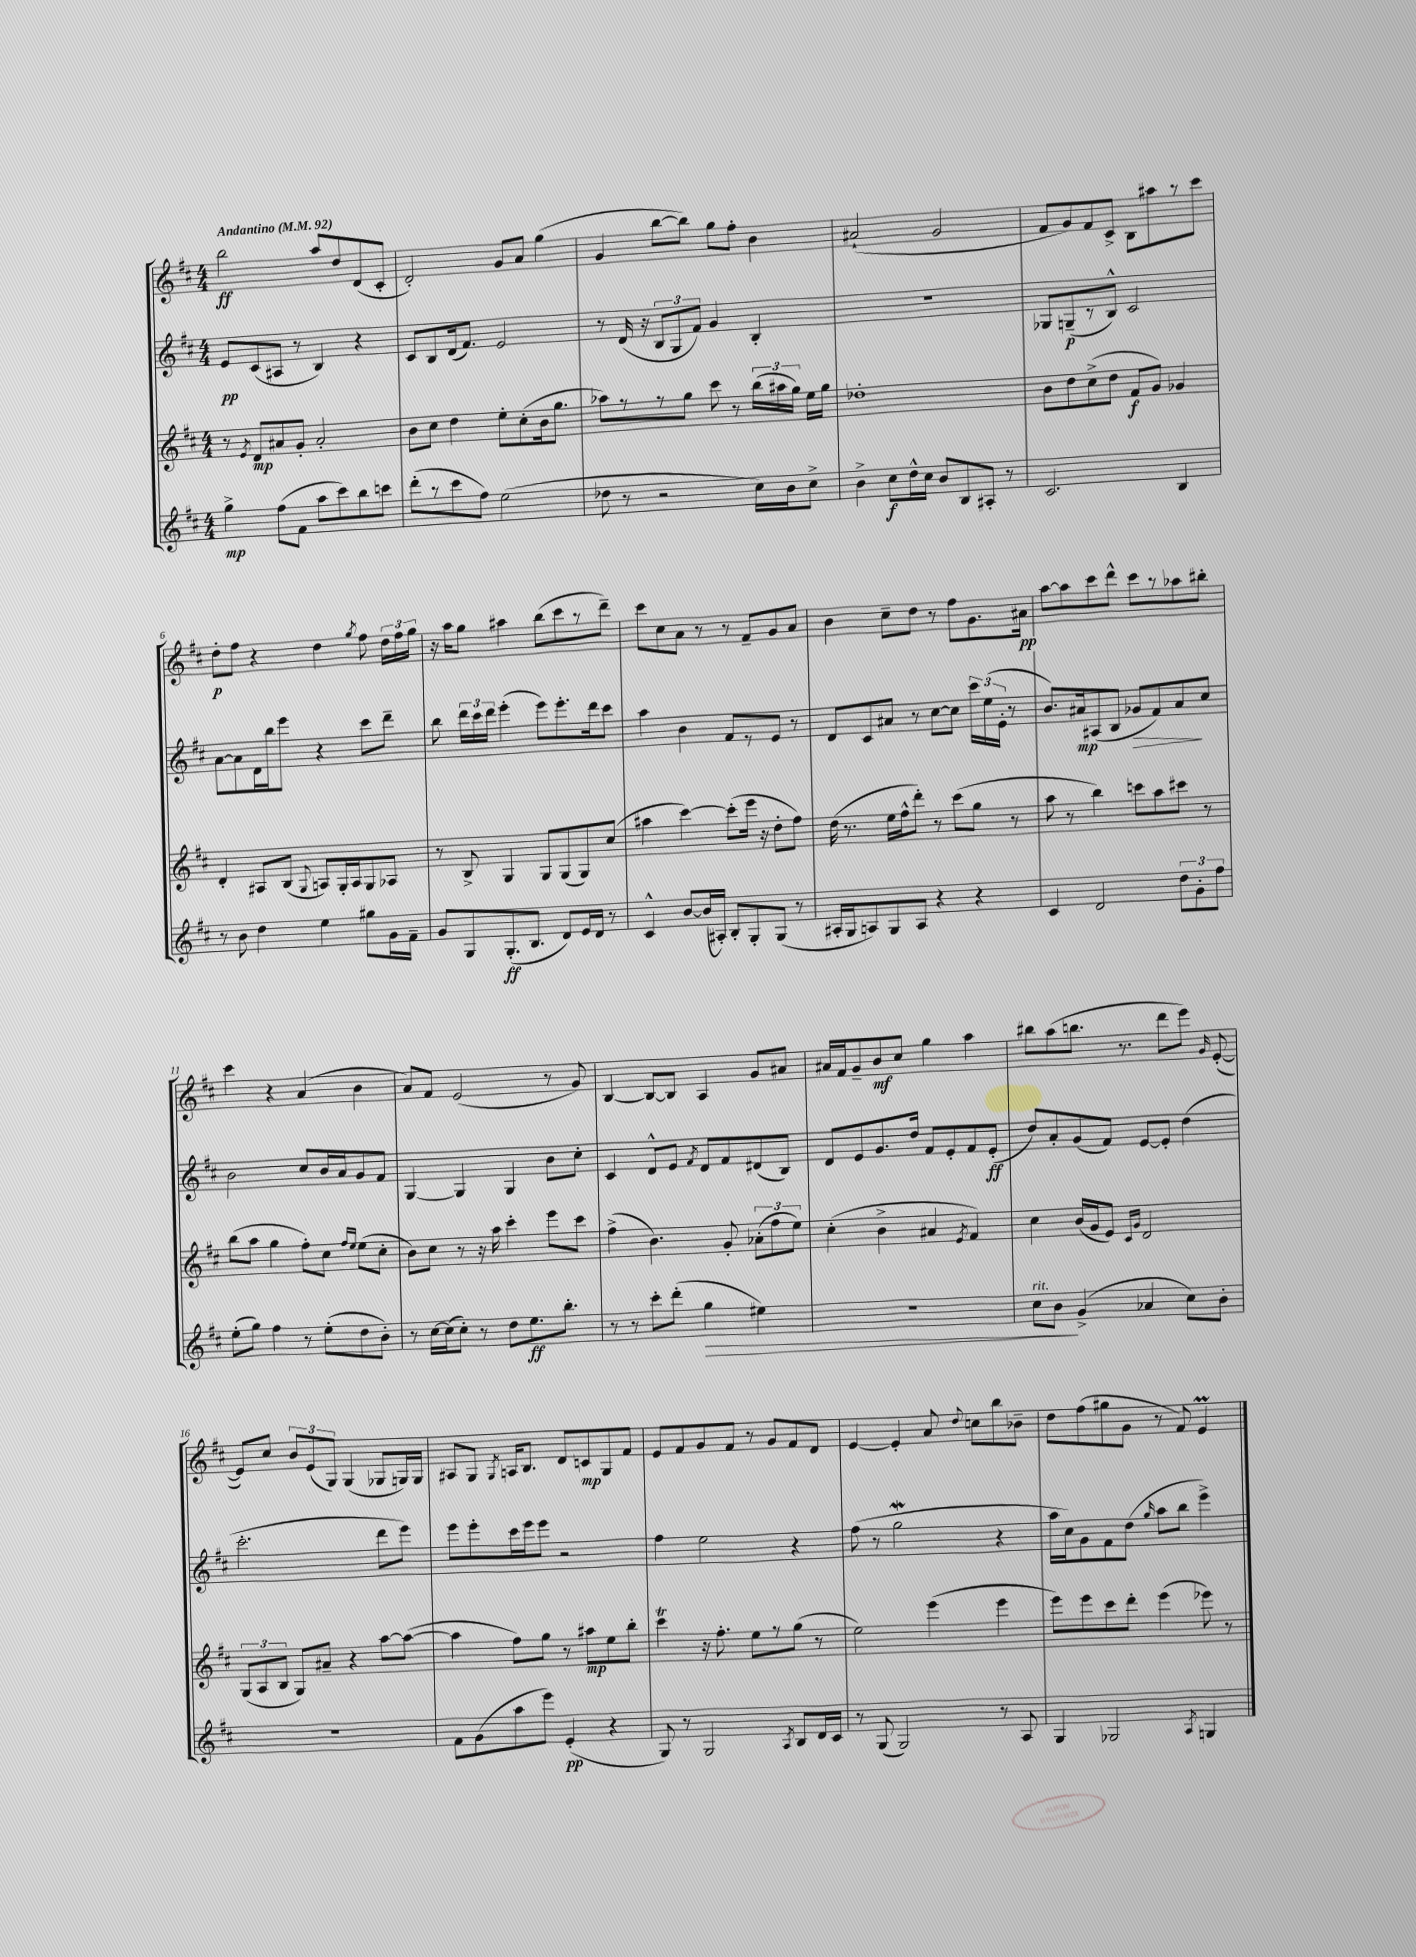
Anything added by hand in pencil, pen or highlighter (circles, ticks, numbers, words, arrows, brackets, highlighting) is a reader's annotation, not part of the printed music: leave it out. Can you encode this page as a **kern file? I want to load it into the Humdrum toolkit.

**kern	**kern	**kern	**kern
*staff4	*staff3	*staff2	*staff1
*clefG2	*clefG2	*clefG2	*clefG2
*k[f#c#]	*k[f#c#]	*k[f#c#]	*k[f#c#]
*M4/4	*M4/4	*M4/4	*M4/4
*MM92	*MM92	*MM92	*MM92
4gg^	8r	8e	2bb
.	8qe	.	.
.	8d	(8c#	.
(8ff#	8a#	8A#	.
8f#	8g'	8r	.
8aa	2a#'	4B)	8aa
8ccc#)	.	.	8dd
8bb	.	4r	(8d
8ccc	.	.	8c#'
=	=	=	=
(8ddd'	8b	8c#	2d')
8r	8cc#	8B	.
8ccc#	4dd	(16d	.
.	.	8.f#)	.
8ff#)	.	.	.
(2ee	8ee'	2e	8g
.	(8cc#'	.	8a
.	16b	.	(4gg
.	8.gg	.	.
=	=	=	=
8dd-	8aa-)	8r	4g
8r	8r	(16d	.
.	.	16r	.
2r	8r	12B	[8bb
.	.	12G	.
.	8gg	.	8bb])
.	.	12f#)	.
.	8ccc#	4g	8gg
.	8r	.	8ff#'
16cc#)	(24bb	4B'	4b
.	24aa#	.	.
16b	.	.	.
.	24gg)	.	.
8cc#^	16ee	.	.
.	16gg	.	.
=	=	=	=
4b^	1dd-'	1r	(2a#`
8cc#	.	.	.
16dd^^	.	.	.
16cc#	.	.	.
8b	.	.	2g
8B	.	.	.
8A#'	.	.	.
8r	.	.	.
=	=	=	=
2.c#	8b	8G-	8f#
.	8dd	(8G~	8g)
.	(8cc#^	8r	8f#
.	8dd	8B^^)	8c#^
.	8f#	2c#	8B
.	8g)	.	8aa#
4B	4g-	.	8r
.	.	.	8ccc#
=	=	=	=
8r	4d'	[8a	8dd'
8b	.	8a]	8ff#
4dd	8A#	16d	4r
.	.	16bb	.
.	(8B	8eee	.
.	8qqG	.	.
4ee	8A)	4r	4dd
.	16G'	.	.
.	16A	.	.
.	.	.	8qgg
8gg#	8G	8ccc#	8ff#
16g	8A-	8ddd~	24dd
.	.	.	24ff#
16f#~	.	.	.
.	.	.	24gg
=	=	=	=
8g	8r	8bb	16r
.	.	.	16aa
8G	8B^	24ddd	8gg
.	.	24ccc#	.
.	.	24ddd	.
(8.G'	4G	(4eee'	4aa#
8.B	.	.	.
.	8G	8eee)	(8bb
8d)	(8G	8.eee'	8ccc#
16e	8G)	.	8r
16d	.	16ddd	.
8r	(8cc#	8ccc#	8ddd~)
=	=	=	=
4c#^^	4aa#	4aa	8ccc#
.	.	.	8cc#
[8b	[4ccc#)	4b	8a
(16b]	.	.	8r
16A#')	.	.	.
8B'	(8ccc#']	8f#	8r
8G'	16eee	8r	8f#~
.	16r	.	.
(8G	8dd'	8e	8g
8r	8ff#)	8r	8a
=	=	=	=
16A#'	(16dd	8d	4b
16G	8.r	.	.
8A)	.	8c#	.
8G	16ee	8a#	8cc#~
.	16ff#^^	.	.
8A	8ddd')	8r	8dd
4r	8r	[8cc#	8r
.	(8ccc#	8cc#]	8ff#
4r	8gg	24ccc#	8.g
.	.	(24ee	.
.	.	24e'	.
.	8r	8r	.
.	.	.	16a#
=	=	=	=
4c#	8aa	8.b)	[8aa
.	8r	.	8aa]
.	.	16a#	.
2d	4bb)	(8A#	8ccc#
.	.	8B	8ddd^^
.	8ccc	8g-	8ccc#
.	8aa	8f#)	8r
12dd	8ccc#	8a#	8aa-
12g'	.	.	.
.	8r	8cc#	8bb#'
12ff#	.	.	.
=	=	=	=
(8ee'	(8bb	2b	4ccc#
8gg)	8aa	.	.
4ff#	4gg	.	4r
8r	8ff#')	8cc#	(4a
(8ee'	8cc#	16b	.
.	.	16a	.
.	16qqff#	.	.
.	16qqee	.	.
8dd	(8ee	8g	4b
8b')	8cc#'	8f#	.
=	=	=	=
8r	8b)	[4G	8a)
[16cc#	8cc#	.	8f#
(16cc#]	.	.	.
8cc#')	8r	4G]	(2e
8r	16r	.	.
.	16aa	.	.
8dd	4ccc#'	4G	.
8.ee	.	.	.
.	8eee	8b	8r
8.bb'	.	.	.
.	8ccc#	8cc#'	8g)
=	=	=	=
8r	(4ff#^	4c#	[4B
8r	.	.	.
8ccc#'	4.b)	8d^^	8B_
(8ddd'	.	8e	8B]
.	.	8qf#	.
4gg	.	8d	4A
.	8g'	8f#	.
4ee#)	(12a-'	(8d#	8g
.	12ff#	.	.
.	.	8B)	8a#
.	12ee)	.	.
=	=	=	=
1r	(4cc#'	8d	16a#
.	.	.	16f#
.	.	8e	8g~
.	4b^	8.g	8b
.	.	.	8cc#
.	.	16dd	.
.	4a#	8f#	4gg
.	.	8e'	.
.	8qe	.	.
.	4f#)	8f#	4aa
.	.	(8e'	.
=	=	=	=
8cc#	4cc#	8dd)	8bb#
8b	.	8a'	(8aa
(4g^	(16b	(8g	8.bb
.	16g	.	.
.	8e)	8f#)	.
.	.	.	8.r
.	16qqc#	.	.
.	16qqg	.	.
4a-	2d	[8e	.
.	.	8e']	8ddd
8cc#)	.	(4dd	8eee)
.	.	.	16qqg
8b'	.	.	([8e'
=	=	=	=
1r	(12G	2.ccc#'	8e])
.	12A	.	.
.	.	.	8cc#
.	12B	.	.
.	8G)	.	12b
.	.	.	(12e
.	8a#~	.	.
.	.	.	12G)
.	4r	.	(4G
.	[8aa	8ddd	8G-
.	(8aa_	8eee)	16G)
.	.	.	16G
=	=	=	=
8f#	4aa]	8eee	8A#
(8g	.	8eee'	8G
.	.	.	8qG
8aa	8ff#)	16ccc#	16A
.	.	16eee	8.B
8eee)	8gg	8eee	.
(4e'	8r	2r	8d
.	8aa#	.	8c
4r	8ee	.	8G
.	8bb'	.	8f#
=	=	=	=
8G)	4ccc#	4ff#	8e
8r	.	.	8f#
2G	16r	2ee	8g
.	8.ff#'	.	.
.	.	.	8f#
.	8ee	.	8r
.	8r	.	8g
8qA	.	.	.
8B	(8gg	4r	8f#
16d	8r	.	8d
16c#	.	.	.
=	=	=	=
8r	2ee)	(8ff#	[4e
(8G	.	8r	.
2G)	.	2gg	4e']
.	(4eee	.	8a
.	.	.	8qqdd
.	.	.	8cc
8r	4eee	4r	8bb
8A	.	.	8b-~
=	=	=	=
4G	8eee)	16aa	8dd
.	.	16cc#)	.
.	8eee	8g	(8ff#
2G-	8ccc#	8f#	8gg#
.	8ddd'	(8dd	8g
.	.	16qqgg	.
.	(4eee	8aa	8r
.	.	8bb	8f#)
8qA	.	.	.
4G	8eee-)	4eee^)	4e
.	8r	.	.
==	==	==	==
*-	*-	*-	*-
